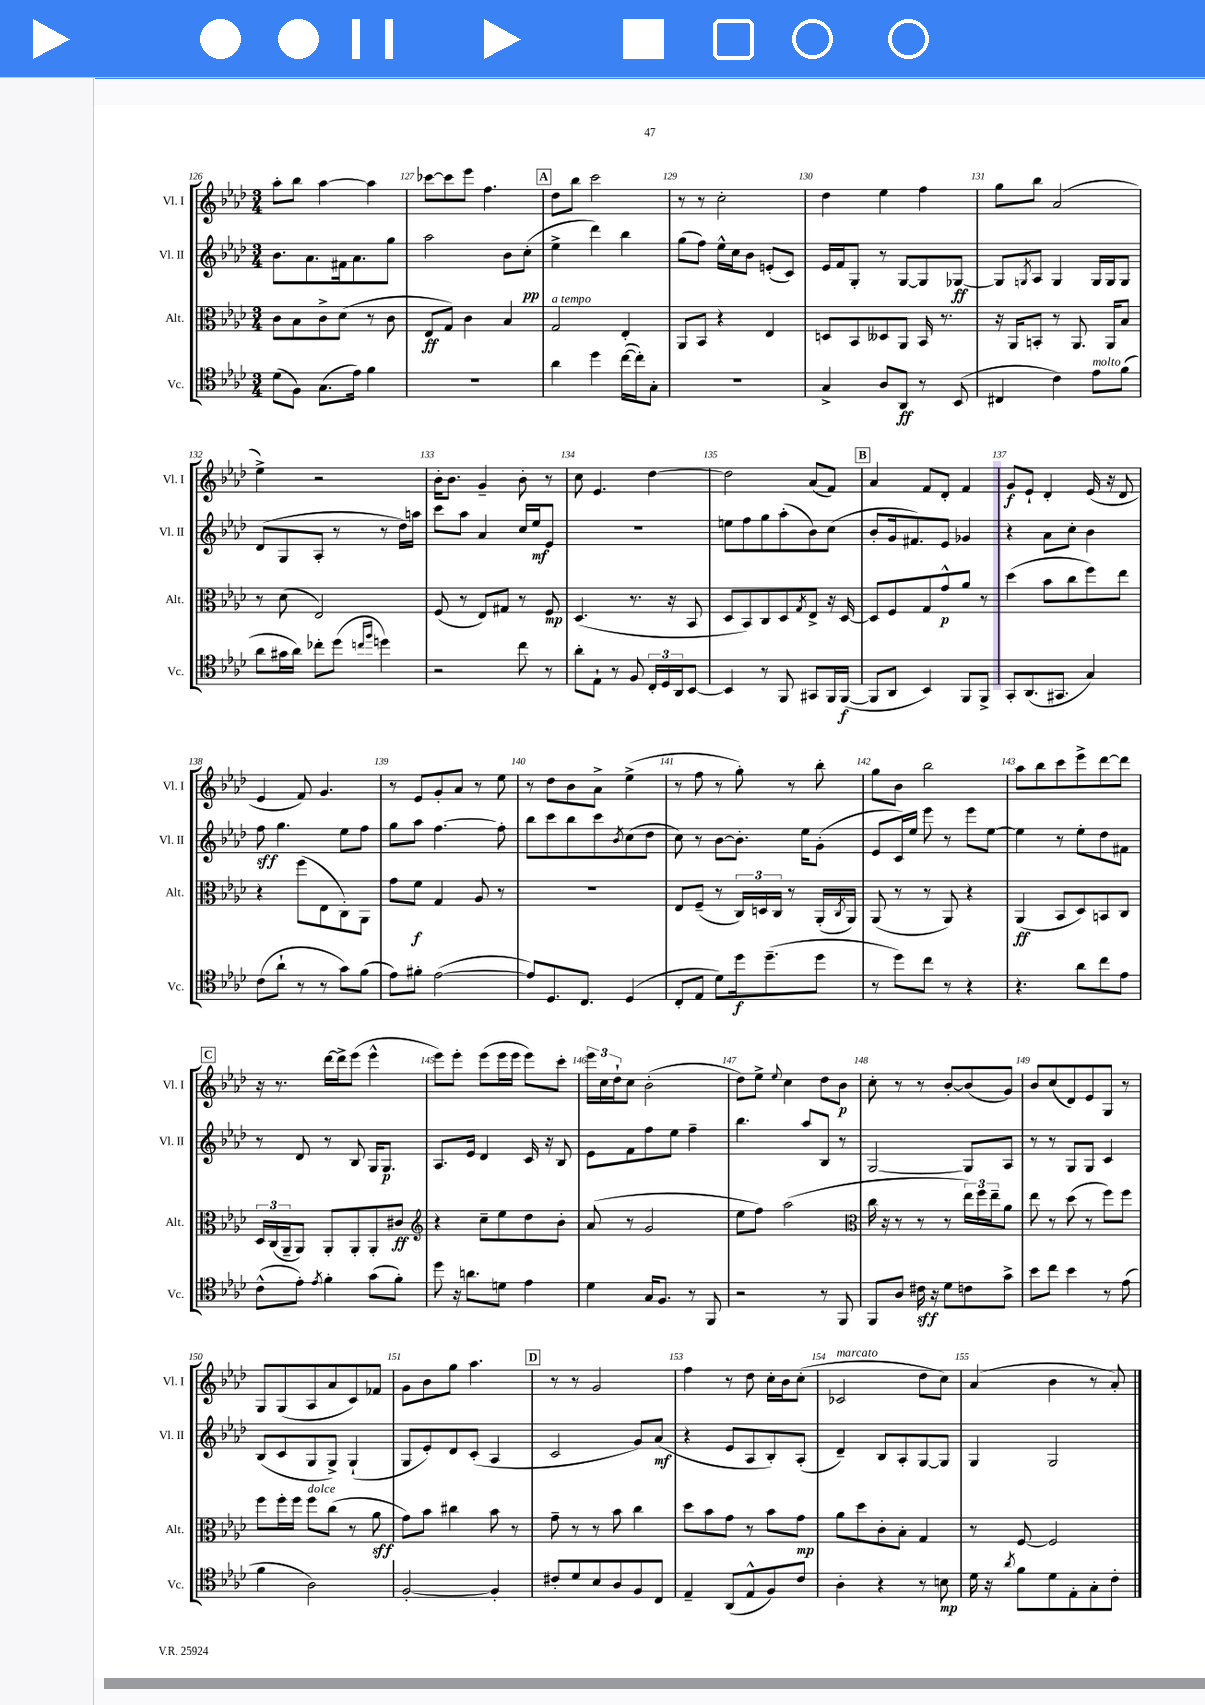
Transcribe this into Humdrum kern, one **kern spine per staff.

**kern	**kern	**kern	**kern
*staff4	*staff3	*staff2	*staff1
*clefC4	*clefC3	*clefG2	*clefG2
*k[b-e-a-d-]	*k[b-e-a-d-]	*k[b-e-a-d-]	*k[b-e-a-d-]
*M3/4	*M3/4	*M3/4	*M3/4
(8d-	8c	8.b-	8aa-'
8F)	8B-	.	8bb-
.	.	8.a-	.
(8.G	8c^	.	[4aa-
.	(8d-	16f#	.
16e-)	.	8.a-	.
4f	8r	.	4aa-]
.	8c	8gg	.
=	=	=	=
2.r	8E-	2aa-	[8ccc-
.	8G)	.	8ccc-]
.	4c	.	8eee-
.	.	.	4.ff
.	4B-	8b-	.
.	.	(8cc'	.
=	=	=	=
4a-	2G	4ee-^	8dd-
.	.	.	8bb-
4dd-	.	4ddd-)	2ccc
([16cc	4E-'	4bb-	.
16cc'])	.	.	.
8G'	.	.	.
=	=	=	=
2.r	8AA-	(8gg	8r
.	8BB-	8ff)	8r
.	4r	16ee-^^	2cc'
.	.	16cc	.
.	.	8b-	.
.	4E-	(8e'	.
.	.	8c)	.
=	=	=	=
4G^	8D	16e-	4dd-
.	.	16f	.
.	8BB-	8G'	.
8A-	8D--	8r	4ee-
8AA-	8AA-	[8G	.
8r	16BB-	8G]	4ff
.	8.r	.	.
(8BB-	.	[8G-	.
=	=	=	=
4C#	16r	8G-]	8gg
.	16AA-	.	.
.	.	8qG	.
.	8BB'	8A-	8bb-
4c)	8r	4G	(2a-
.	8.AA-	.	.
8e-	.	16G	.
.	16AA-	16G	.
(8f	8B-	8G	.
=	=	=	=
8a-	8r	(8d-	4ee-^)
16g#	(8d-	8G	.
16a-)	.	.	.
8cc-'	2E-)	8A-'	2r
(8dd-	.	8r	.
16qqcc	.	.	.
16qqff	.	.	.
4dd)	.	8r	.
.	.	16dd-)	.
.	.	16aa	.
=	=	=	=
2r	(8F	8ccc	16b-'
.	.	.	8.b-
.	8r	8aa-	.
.	8E-)	4a-	4g~
.	8G#	.	.
8cc	8r	16cc	8b-'
.	.	16ee-	.
8r	8F	8e-	8r
=	=	=	=
8a-'	(4.D-	2.r	8cc
8E-`	.	.	4.e-
8r	.	.	.
8F	8.r	.	.
24C'	.	.	[4dd-
24D-	.	.	.
.	16r	.	.
24AA-	.	.	.
[8BB-	8BB-	.	.
=	=	=	=
4BB-]	8D-	8ee	2dd-]
.	8BB-)	8ff	.
8r	8C	8gg	.
8FF	8D-	(8aa-'	.
.	8qG	.	.
8GG#	8E-^	8b-)	(8a-
16FF	16r	(8cc	8f)
([16FF	[16D-	.	.
=	=	=	=
8FF]	8D-]	8b-'	4a-
8AA-	8F	16g	.
.	.	8.f#)	.
4BB-)	8G	.	8f
.	8g^^	8e-	8d-'
8FF	8a-	4g-	4f
8FF^	8r	.	.
=	=	=	=
8GG'	(4dd-	4r	8g
(8.AA-	.	.	8e-`
.	8b-	8a-	4d-'
8.GG#	.	.	.
.	8cc	8cc'	.
4G)	8ff)	4b-	(16e-
.	.	.	16r
.	8ee-	.	8d-
=	=	=	=
(8c	4r	8ff	4e-
8a-`	.	4.gg	.
8r	(8ff	.	8f)
8r	8E-	.	4.g
8g)	8C')	8ee-	.
(8f	8AA-	8ff	.
=	=	=	=
8e-)	8g	8gg	8r
8f#'	8f	8aa-	8e-
([2e-	4G	[4.ff	8g'
.	.	.	8a-
.	8A-	.	8r
.	8r	8ff']	8ee-
=	=	=	=
8e-])	2.r	8bb-	8r
8.D-	.	8ccc	8dd-
.	.	8bb-	8b-
8.C	.	.	.
.	.	8ccc	8a-^
.	.	8qb-	.
(4D-	.	(8cc	(4ee-^
.	.	8dd-	.
=	=	=	=
8C'	8E-	8cc)	8r
8E-	(8F~	8r	8ff
8d-)	8r	[8b-	8r
16dd-	24C)	8.b-']	8gg')
.	24D	.	.
(8.dd-~	.	.	.
.	24C	.	.
.	8r	.	8r
.	.	16ee-	.
8dd-	(16AA-'	(8g'	8bb-'
.	8qC	.	.
.	16AA-)	.	.
=	=	=	=
8r	(8AA-	8e-	8gg
8dd-)	8r	16c)	8b-
.	.	16ee-	.
8cc	8r	8eee-	2bb-
8r	8AA-)	8r	.
4r	4r	8eee-	.
.	.	[8ee-	.
=	=	=	=
4.r	(4AA-	4ee-]	8aa-
.	.	.	8bb-
.	8BB-	8r	8ccc
8a-	8D-)	8ee-'	8eee-^
8cc	8BB	8dd-	[8ddd-
8e-	8C	8f#	8ddd-]
=	=	=	=
(8c^^	24D-	8r	16r
.	(24C	.	.
.	.	.	8.r
.	24AA-~	.	.
8e-')	8AA-)	8d-	.
8qe-	.	.	.
4f'	8AA-'	8r	[16ddd-
.	.	.	16ddd-^]
.	8AA-'	8B-	(8eee-
(8g	8AA-'	16G	4eee-^^
.	.	8.G	.
8f')	8c#	.	.
=	=	=	=
*	*clefG2	*	*
8dd-	4r	8.A-	8eee-)
16r	.	.	8eee-'
8.a	.	16e-	.
.	8cc~	4d-	(8eee-
8d	8ee-	.	16eee-
.	.	.	16eee-
4e-	8dd-	16c	8eee-)
.	.	16r	.
.	8b-'	8B-	8ccc'
=	=	=	=
4d-	(8a-	8e-	24eee-
.	.	.	24cc
.	.	.	24dd-`
.	8r	8f	8cc
16G	2g	8ff	(2b-'
8.F	.	.	.
.	.	8ee-	.
8r	.	4ff~	.
8FF	.	.	.
=	=	=	=
2r	8ee-	4.bb-	8dd-)
.	8ff)	.	8ee-^
.	.	.	8qqee-
.	(2aa-	.	4cc
.	.	8aa-	.
8r	.	8B-	8dd-
8FF	.	8r	8b-
=	=	=	=
*	*clefC3	*	*
8FF	16cc	[2G	8cc'
.	16r	.	.
8A-	8r	.	8r
16c#	8r	.	8r
16r	.	.	.
8d-	8r	.	[8b-'
8c	24ee-)	8G]	(8b-]
.	24ff	.	.
.	24ee-~	.	.
8g^	8a-	8A-	8g)
=	=	=	=
8b-	8ee-	8r	8b-
8cc	8r	8r	(8cc
4b-	(8dd-	8G	8d-)
.	8r	8G	8e-
8r	8ff)	4c	8G
(8e-	8ff	.	8r
=	=	=	=
4f	8ff	(8B-	8G
.	16ff'	8c	(8G
.	16ff	.	.
2A-)	8ff	8G	8A-
.	(8cc	8G^)	8a-
.	8r	(4G`	8c)
.	8a-	.	8f-
=	=	=	=
[2F'	8g)	8G	8g
.	8b-	8e-')	8b-
.	4cc#	8d-	8gg
.	.	(8c'	4.aa-
4F']	8b-	4A-	.
.	8r	.	.
=	=	=	=
8c#'	8g~	2c	8r
8d-	8r	.	8r
8B-	8r	.	2g
8A-	8b-	.	.
8F	4cc	8g)	.
8C	.	(8a-	.
=	=	=	=
4E-~	8dd-	4r	4ff
.	8b-	.	.
(8AA-	8g	8e-	8r
8E-^^	8r	8A-	8dd-
8F)	8b-	8B-')	16cc'
.	.	.	16b-
8c	8g	(8A-'	(8cc'
=	=	=	=
4A-'	8a-	4d-~)	2c-
.	8dd-	.	.
4r	8c'	8B-	.
.	8B-'	8A-'	.
8r	4G	[8G	8dd-
8B	.	8G]	8cc)
=	=	=	=
16d-	8r	4G	(4a-
16r	.	.	.
8qa-	.	.	.
8f	[8F	.	.
8d-	2F]	2G	4b-
8E-'	.	.	.
8G'	.	.	8r
8c'	.	.	8a-')
==	==	==	==
*-	*-	*-	*-
